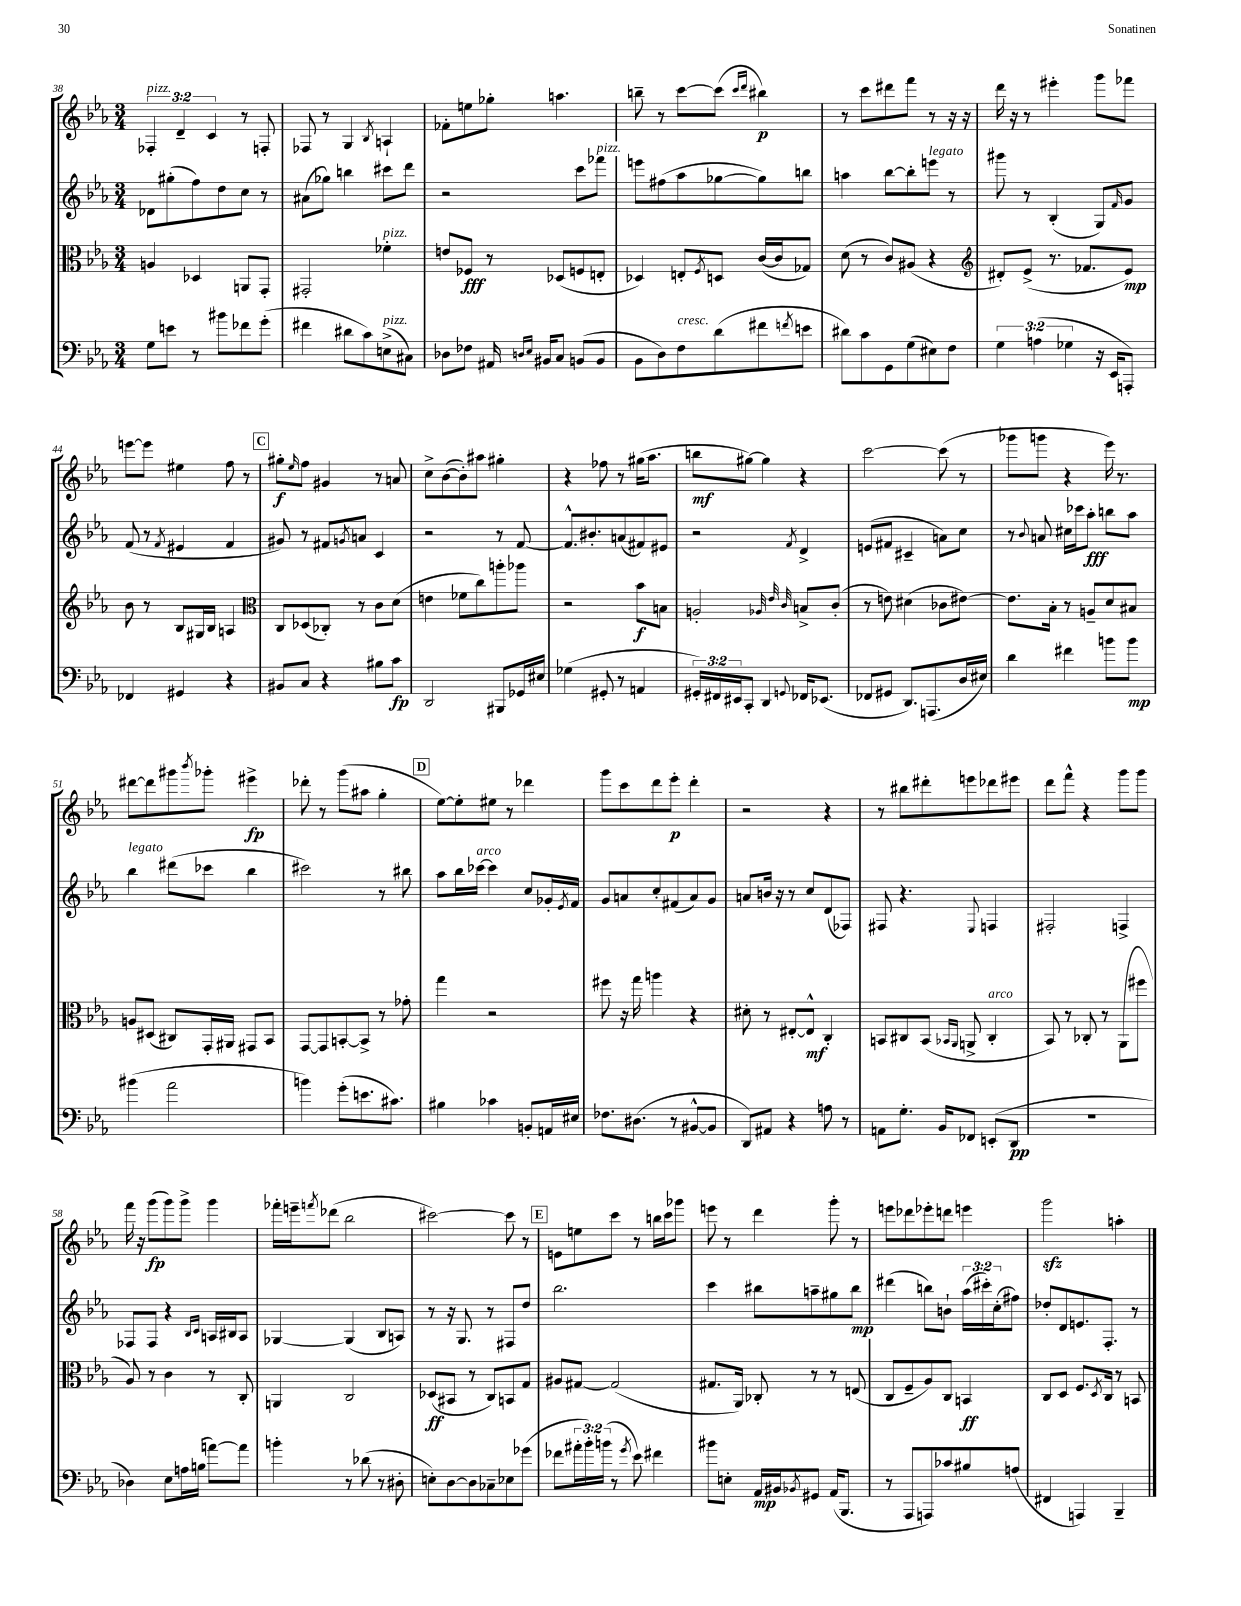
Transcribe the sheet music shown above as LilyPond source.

<<
\new StaffGroup <<
\new Staff = "s0" {
    \clef treble \key ees \major \numericTimeSignature \time 3/4 \override Staff.TupletNumber.text = #tuplet-number::calc-fraction-text
    \tuplet 3/2 { fes4-.^\markup { \italic "pizz." } d'4-- c'4 } r8 f8-. |
    fes8 r8 g4 \acciaccatura { bes8 } a4-! |
    fes'8-. e''8 ges''8-. a''4. |
    b''8-- r8 c'''8~ c'''8( \grace { c'''16 d'''16 } bis''4\p) |
    r8 c'''8 dis'''8 f'''8 r8 r16 r16 |
    d'''16 r16 r8 eis'''4-. g'''8 fes'''8 |
    e'''8~ e'''8 eis''4 f''8 r8 |
    \mark \markup { \box "C" } gis''8-.\f \grace { ees''16 } f''8 gis'4 r8 a'8 |
    c''8-> bes'8~( bes'8-.) ais''8 gis''4-. |
    r4 fes''8 r8 gis''16( aes''8. |
    b''8\mf gis''8~) gis''4 r4 |
    c'''2~ c'''8( r8 |
    ges'''8 g'''8 r4 ees'''16) r8. |
    dis'''8~ dis'''8 gis'''8 \acciaccatura { bes'''8 } ges'''8-. eis'''4->\fp |
    des'''8-. r8 g'''8( ais''8 g''4-. |
    \mark \markup { \box "D" } ees''8~) ees''8-. eis''8 r8 des'''4 |
    g'''8 c'''8 d'''8 ees'''8-.\p d'''4-. |
    r2 r4 |
    r8 bis''8 dis'''8-. e'''8 des'''8 eis'''8 |
    d'''8 f'''8-^ r4 g'''8 g'''8 |
    f'''16 r16 g'''8\fp( g'''8) g'''8-> g'''4 |
    fes'''16-. e'''16-- \acciaccatura { f'''8 } des'''8( bes''2 |
    cis'''2~) cis'''8 r8 |
    \mark \markup { \box "E" } e'8 e''8 c'''8 r8 b''16 c'''16 ges'''8 |
    e'''8 r8 d'''4 g'''8-. r8 |
    e'''8 des'''8 ees'''8-. d'''8 e'''4 |
    g'''2\sfz a''4-. \bar "|." |
}
\new Staff = "s1" {
    \clef treble \key ees \major \numericTimeSignature \time 3/4 \override Staff.TupletNumber.text = #tuplet-number::calc-fraction-text
    des'8 gis''8-.( f''8) d''8 c''8 r8 |
    ais'8( ges''8) b''4 cis'''8 d'''8 |
    r2 c'''8 fes'''8^\markup { \italic "pizz." } |
    e'''8 fis''8( aes''8 ges''8~ ges''8) b''8 |
    a''4 bes''8~ bes''8-. e'''8^\markup { \italic "legato" } r8 |
    gis'''8 r8 bes4-.( g8) \grace { f'16 } g'8 |
    f'8( r8 \acciaccatura { f'8 } eis'4 f'4 |
    \mark \markup { \box "C" } gis'8) r8 fis'8 \acciaccatura { g'8 } a'8 c'4 |
    r2 r8 f'8~ |
    f'8.-^ bis'8.-. a'8( fis'8) eis'8 |
    r2 \acciaccatura { f'8 } d'4-> |
    e'8( fis'8 cis'4-- a'8) c''8 |
    r8 \appoggiatura { bes'8 } a'8 cis''16 ces'''16 aes''8-.\fff b''8 aes''8 |
    bes''4^\markup { \italic "legato" } dis'''8( ces'''8 bes''4 |
    cis'''2) r8 bis''8 |
    \mark \markup { \box "D" } aes''8 bes''16 ces'''16~^\markup { \italic "arco" } ces'''4 c''8 ges'16-. \acciaccatura { ees'8 } f'16 |
    g'8 a'8 c''8-. fis'8( a'8) g'8 |
    a'8 b'16 r16 r8 c''8 d'8( fes8) |
    fis8 r4. \appoggiatura { ees8 } f4 |
    fis2-. f4-> |
    fes8 fes8 r4 \grace { bes16 c'16 } a16 bis16 a8 |
    ges4~ ges4( bes8 a8) |
    r8 r16 g8. r8 fis8 d''8 |
    \mark \markup { \box "E" } bes''2. |
    c'''4 bis''8 a''8-- gis''8 bis''8\mp |
    dis'''4( b''8) b'8-! \tuplet 3/2 { aes''16( cis'''16-.) c''16-.( } fis''8) |
    des''8-. d'8 e'8. f8.-. r8 \bar "|." |
}
\new Staff = "s2" {
    \clef alto \key ees \major \numericTimeSignature \time 3/4
    a4 des4 a,8 g,8-. |
    gis,2-. fes'4-.^\markup { \italic "pizz." } |
    e'8 fes8\fff r8 des8( f8 e8-. |
    des4) e8-. \acciaccatura { f8 } d8 c'16~( c'16 ges8) |
    d'8( r8 c'8) ais8( r4 |
    \clef treble dis'8-.) ees'8->( r8. fes'8. ees'8\mp) |
    bes'8 r8 bes8 gis16 bes16 a4 |
    \mark \markup { \box "C" } \clef alto c8 des8( ces8-.) r8 c'8 d'8( |
    e'4 fes'8 c''8) a''8-. aes''8 |
    r2 bes'8\f b8 |
    a2-. \grace { aes32 ees'32 c'32 } b8-> c'8-.( |
    r8 e'8) dis'4( ces'8 eis'8~) |
    eis'8. bes16-. r8 a8-- d'8 bis8 |
    a8 dis8( cis8) g,16-. ais,16 gis,8 bes,8 |
    g,8~ g,8 b,8~-. b,8-> r8 ges'8-. |
    \mark \markup { \box "D" } g''4 r2 |
    fis''8 r16 g''16 a''4 r4 |
    dis'8-. r8 eis8~-. eis8-^\mf c4-. |
    b,8 cis8 b,8( \grace { bes,16 aes,16 } a,8-> cis4-.^\markup { \italic "arco" } |
    bes,8) r8 ces8-. r8 aes,8( fis''8 |
    aes8) r8 c'4 r8 c8-. |
    a,4 c2 |
    des8\ff( bis,8 r8 c8) b,8 g8 |
    \mark \markup { \box "E" } ais8 gis8~ gis2( |
    gis8. aes,16) ces8-. r8 r8 e8( |
    c8 f8-- aes8) c8 b,4\ff |
    c8 d8 f8. \acciaccatura { d8 } c16 r8 b,8 \bar "|." |
}
\new Staff = "s3" {
    \clef bass \key ees \major \numericTimeSignature \time 3/4 \override Staff.TupletNumber.text = #tuplet-number::calc-fraction-text
    g8 e'8 r8 bis'8 fes'8 g'8-.( |
    fis'4 dis'8 c'8) e8->^\markup { \italic "pizz." }( cis8) |
    des8 fes8 ais,16 \grace { d16 ees16 } bis,16 c8 b,8( b,8 |
    bes,8 d8) f8^\markup { \italic "cresc." } d'8( fis'8 \acciaccatura { f'8 } e'8 |
    dis'8) c'8 g,8 g8( eis8) f8 |
    \tuplet 3/2 { g4 a4( ges4 } r16 ees,16 a,,8-.) |
    fes,4 gis,4 r4 |
    \mark \markup { \box "C" } bis,8 c8 r4 bis8 c'8\fp |
    d,2 bis,,8 ges,16 eis16 |
    ges4( gis,8-. r8 a,4 |
    \tuplet 3/2 { gis,16-.) fis,16 eis,16 } c,8-. d,4 \appoggiatura { g,8 } fes,16 ees,8.( |
    fes,8 gis,8 d,8.) a,,8.( d16 eis16) |
    d'4 fis'4 b'8 b'8\mp |
    bis'4( aes'2 |
    b'4) g'8-.( e'8. cis'8.) |
    \mark \markup { \box "D" } bis4 ces'4 b,8-. a,16 eis16 |
    fes8. dis8.( r8 bis,8~-^ bis,8 |
    d,8) ais,8 r4 a8 r8 |
    a,8 g8.-. bes,16 fes,8 e,8-.( d,8\pp |
    R2. |
    des4) ees8 a16 b16( a'8~) a'8 |
    b'4-. r8 des'8( r8 dis8-. |
    e8-.) d8~ d8 ces8-- ees8 ges'8( |
    \mark \markup { \box "E" } fes'8 \tuplet 3/2 { ais'16-. bes'16-.) b'16( } r8 \acciaccatura { g'8 } ees'8) fis'4 |
    bis'8 e8-. aes,16\mp bis,16 \acciaccatura { bes,8 } gis,8 aes,16( bes,,8. |
    r8 aes,,8 a,,8) ces'8 bis8 a8( |
    fis,4 a,,4) bes,,4-- \bar "|." |
}
>>
>>
\layout { \context { \Score currentBarNumber = #38 } }
